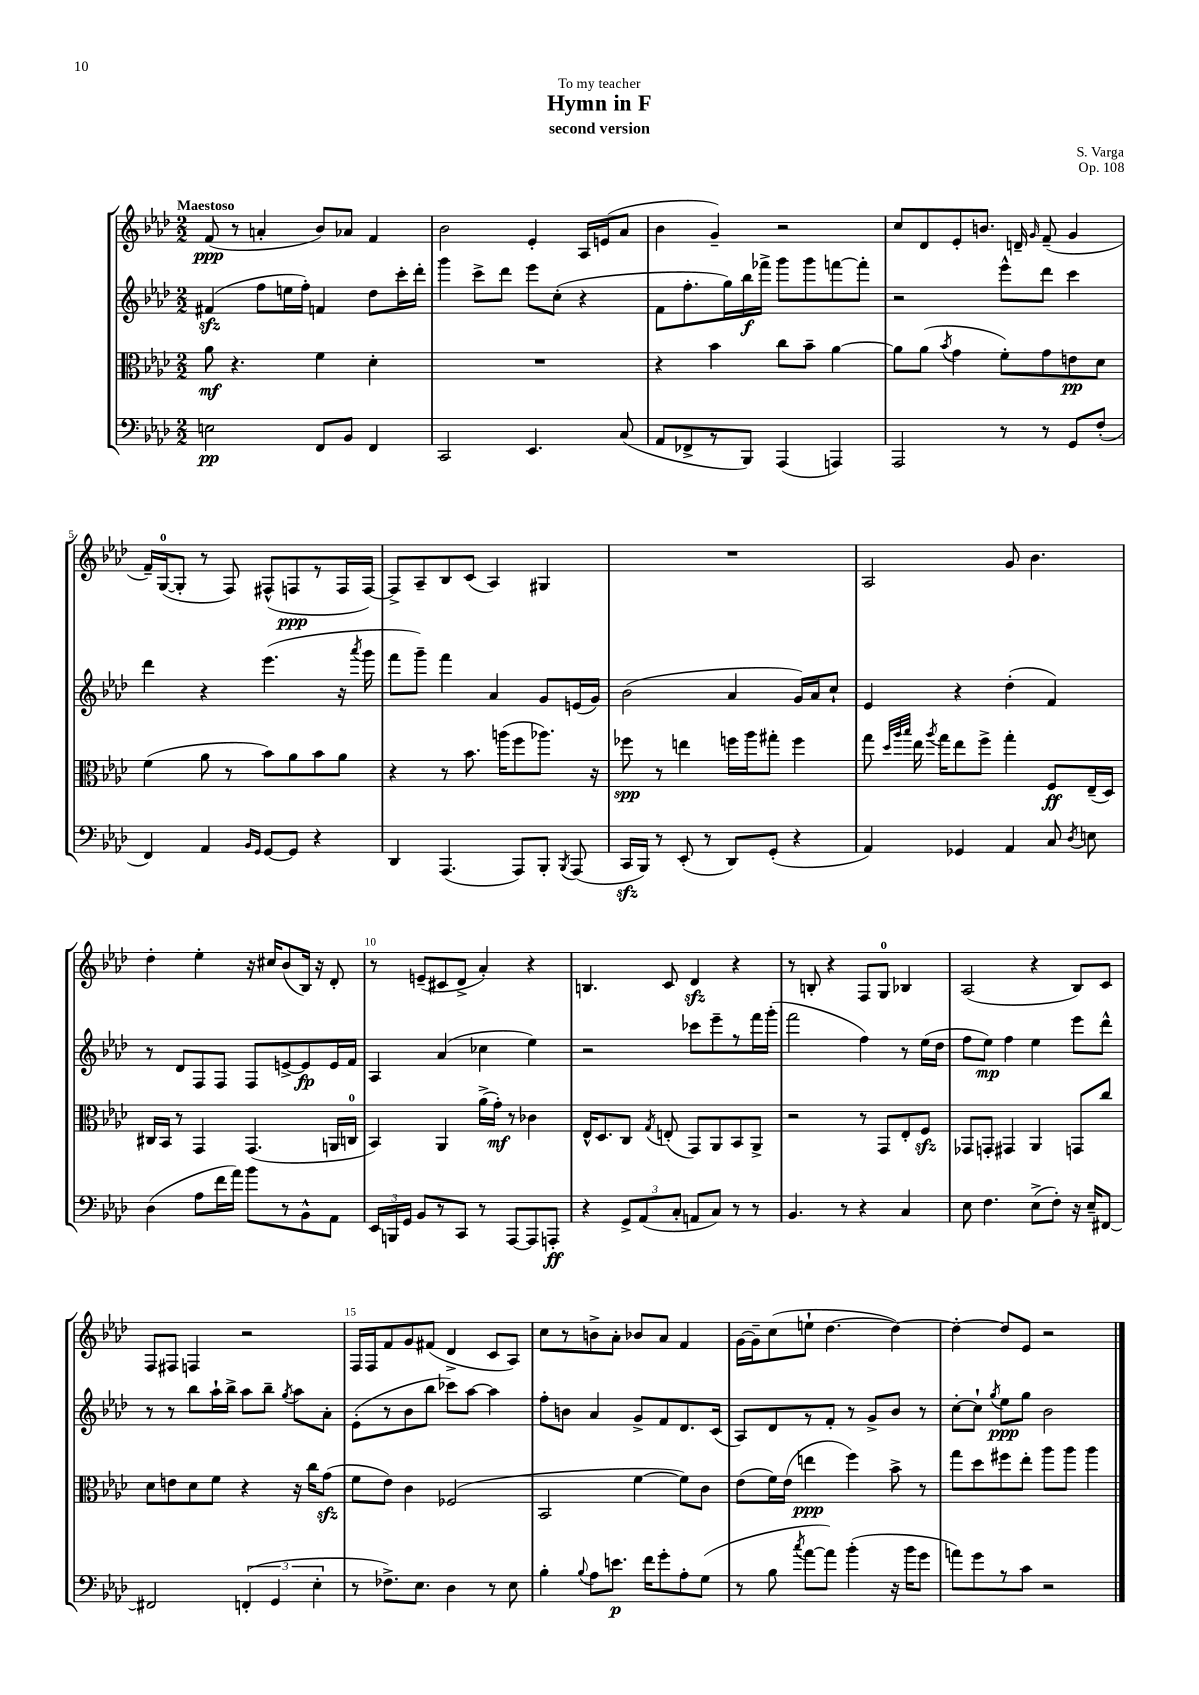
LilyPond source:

\header { title = "Hymn in F" composer = "S. Varga" subtitle = "second version" dedication = "To my teacher" opus = "Op. 108" }
<<
\new StaffGroup <<
\new Staff = "s0" {
    \clef treble \key aes \major \numericTimeSignature \time 2/2 \tempo "Maestoso"
    \autoBeamOff f'8\ppp( r8 a'4-. bes'8[) aes'8] f'4 |
    bes'2 ees'4-. aes16[ e'16( aes'8] |
    bes'4 g'4--) r2 |
    c''8[ des'8 ees'8-. b'8.] d'16-- \grace { g'16 } f'8--( g'4 |
    f'16[--) g16-0~( g8]-. r8 f8) fis8[-^( f8\ppp r8 f16 f16]~) |
    f8[-> aes8-- bes8 c'8]( aes4) gis4 |
    R1 |
    aes2 g'8 bes'4. |
    des''4-. ees''4-. r16 cis''16[ bes'8( bes16]) r16 des'8-. |
    r8 e'8[--( cis'8 des'8]-> aes'4-.) r4 |
    b4. c'8 des'4\sfz r4 |
    r8 b8-. r4 f8[ g8]-0 bes4 |
    aes2( r4 bes8[) c'8] |
    f8[ fis8] f4 r2 |
    f16[ f16 f'8 g'8 fis'8]( des'4-> c'8[ aes8]) |
    c''8[ r8 b'8-> aes'8]-. bes'8[ aes'8] f'4 |
    g'16[~ g'16-- c''8( e''8]-! des''4.~ des''4~) |
    des''4~-. des''8[ ees'8] r2 \bar "|." |
}
\new Staff = "s1" {
    \clef treble \key aes \major \numericTimeSignature \time 2/2
    \autoBeamOff fis'4\sfz( f''8[ e''16 f''16]-.) f'4 des''8[ c'''16-. des'''16]-. |
    g'''4 c'''8[-> des'''8] ees'''8[ c''8]-.( r4 |
    f'8[ f''8.-. g''16) bes''16\f fes'''16]-> g'''8[ g'''8 f'''8~ f'''8]-. |
    r2 ees'''8[-^ des'''8] c'''4 |
    des'''4 r4 ees'''4.( r16 \acciaccatura { aes'''8 } g'''16 |
    f'''8[ g'''8]--) f'''4 aes'4 g'8[ e'16( g'16]) |
    bes'2( aes'4 g'16[) aes'16 c''8]-! |
    ees'4 r4 des''4-.( f'4) |
    r8 des'8[ f8 f8] f8[ e'8~-> e'8\fp e'16 f'16] |
    aes4 aes'4( ces''4 ees''4) |
    r2 ces'''8[ ees'''8-- r8 f'''16 g'''16]-.( |
    f'''2 f''4) r8 ees''16[( des''16] |
    f''8[ ees''8]\mp) f''4 ees''4 ees'''8[ des'''8]-^ |
    r8 r8 bes''8[ aes''16-! bes''16]-> aes''8[ bes''8]-- \acciaccatura { g''8 } aes''8[ aes'8]-. |
    ees'8[-.( r8 bes'8 bes''8] ces'''8[) aes''8]~ aes''4 |
    f''8[-. b'8] aes'4 g'8[-> f'8 des'8. c'16]( |
    aes8[) des'8 r8 f'8]-. r8 g'8[-> bes'8] r8 |
    c''8[~-. c''8]-! \acciaccatura { g''8 } ees''8[\ppp g''8] bes'2 \bar "|." |
}
\new Staff = "s2" {
    \clef alto \key aes \major \numericTimeSignature \time 2/2
    \autoBeamOff aes'8\mf r4. f'4 des'4-. |
    R1 |
    r4 bes'4 c''8[ bes'8]-- aes'4~ |
    aes'8[ aes'8]( \acciaccatura { bes'8 } g'4 f'8[-.) g'8 e'8\pp des'8] |
    f'4( aes'8 r8 bes'8[) aes'8 bes'8 aes'8] |
    r4 r8 bes'8. a''16[( f''8 aes''8.]) r16 |
    fes''8\spp r8 e''4 f''16[ aes''16 gis''8]-. f''4 |
    g''8 \grace { des''32[ aes''32 bes''32] } ees''16 \acciaccatura { aes''8 } g''16[ ees''8 f''8]-> g''4-. f8[\ff ees16--( des16]) |
    cis16[ bes,16] r8 g,4 g,4.( a,16[ c16]-0 |
    bes,4) aes,4 aes'16[->( g'16]-.\mf) r8 ces'4 |
    ees16[-^ des8. c8] \acciaccatura { g8 } e8-.( g,8[) aes,8 bes,8 aes,8]-> |
    r2 r8 g,8[ ees8-. f8]\sfz |
    ges,8[ g,8]-. gis,4 aes,4 g,8[ c''8] |
    des'8[ e'8 des'8 f'8] r4 r16 c''16[ g'8]\sfz( |
    f'8[ ees'8]) c'4 fes2( |
    bes,2 f'4~ f'8[) c'8] |
    ees'8[( f'16) ees'16]( e''4\ppp f''4) bes'8-> r8 |
    g''8[ des''8 fis''8 ees''8]-. aes''8[ aes''8] aes''4 \bar "|." |
}
\new Staff = "s3" {
    \clef bass \key aes \major \numericTimeSignature \time 2/2
    \autoBeamOff e2\pp f,8[ bes,8] f,4 |
    c,2 ees,4. c8( |
    aes,8[ fes,8-> r8 bes,,8]) aes,,4( a,,4) |
    aes,,2 r8 r8 g,8[ f8]-.( |
    f,4) aes,4 \grace { bes,16[ g,16] } g,8[~ g,8] r4 |
    des,4 aes,,4.( aes,,8[) bes,,8]-. \acciaccatura { bes,,8 } aes,,8( |
    c,16[\sfz bes,,16]) r8 ees,8-.( r8 des,8[) g,8]-.( r4 |
    aes,4) ges,4 aes,4 c8 \acciaccatura { des8 } e8 |
    des4( aes8[ f'16 aes'16]) bes'8[ r8 bes,8-^ aes,8] |
    \tuplet 3/2 { ees,16[ b,,16 g,16] } bes,8[ r8 c,8] r8 aes,,8[~ aes,,8 a,,8]-.\ff |
    r4 \tuplet 3/2 { g,8[-> aes,8( c8]-. } a,8[ c8]) r8 r8 |
    bes,4. r8 r4 c4 |
    ees8 f4. ees8[->( f8]-.) r16 ees16[-- fis,8]~ |
    fis,2 \tuplet 3/2 { f,4-.( g,4 ees4-. } |
    r8 fes8.[->) ees8.] des4 r8 ees8 |
    bes4-. \appoggiatura { bes8 } aes8[ e'8.]\p f'16[ g'8-. aes8-. g8]( |
    r8 bes8 \acciaccatura { c''8 } aes'8[~ aes'8]) bes'4-.( r16 bes'16[ g'8] |
    a'8[) g'8 r8 c'8] r2 \bar "|." |
}
>>
>>
\layout { \context { \Score \override BarNumber.break-visibility = ##(#f #t #t) barNumberVisibility = #(every-nth-bar-number-visible 5) } }
